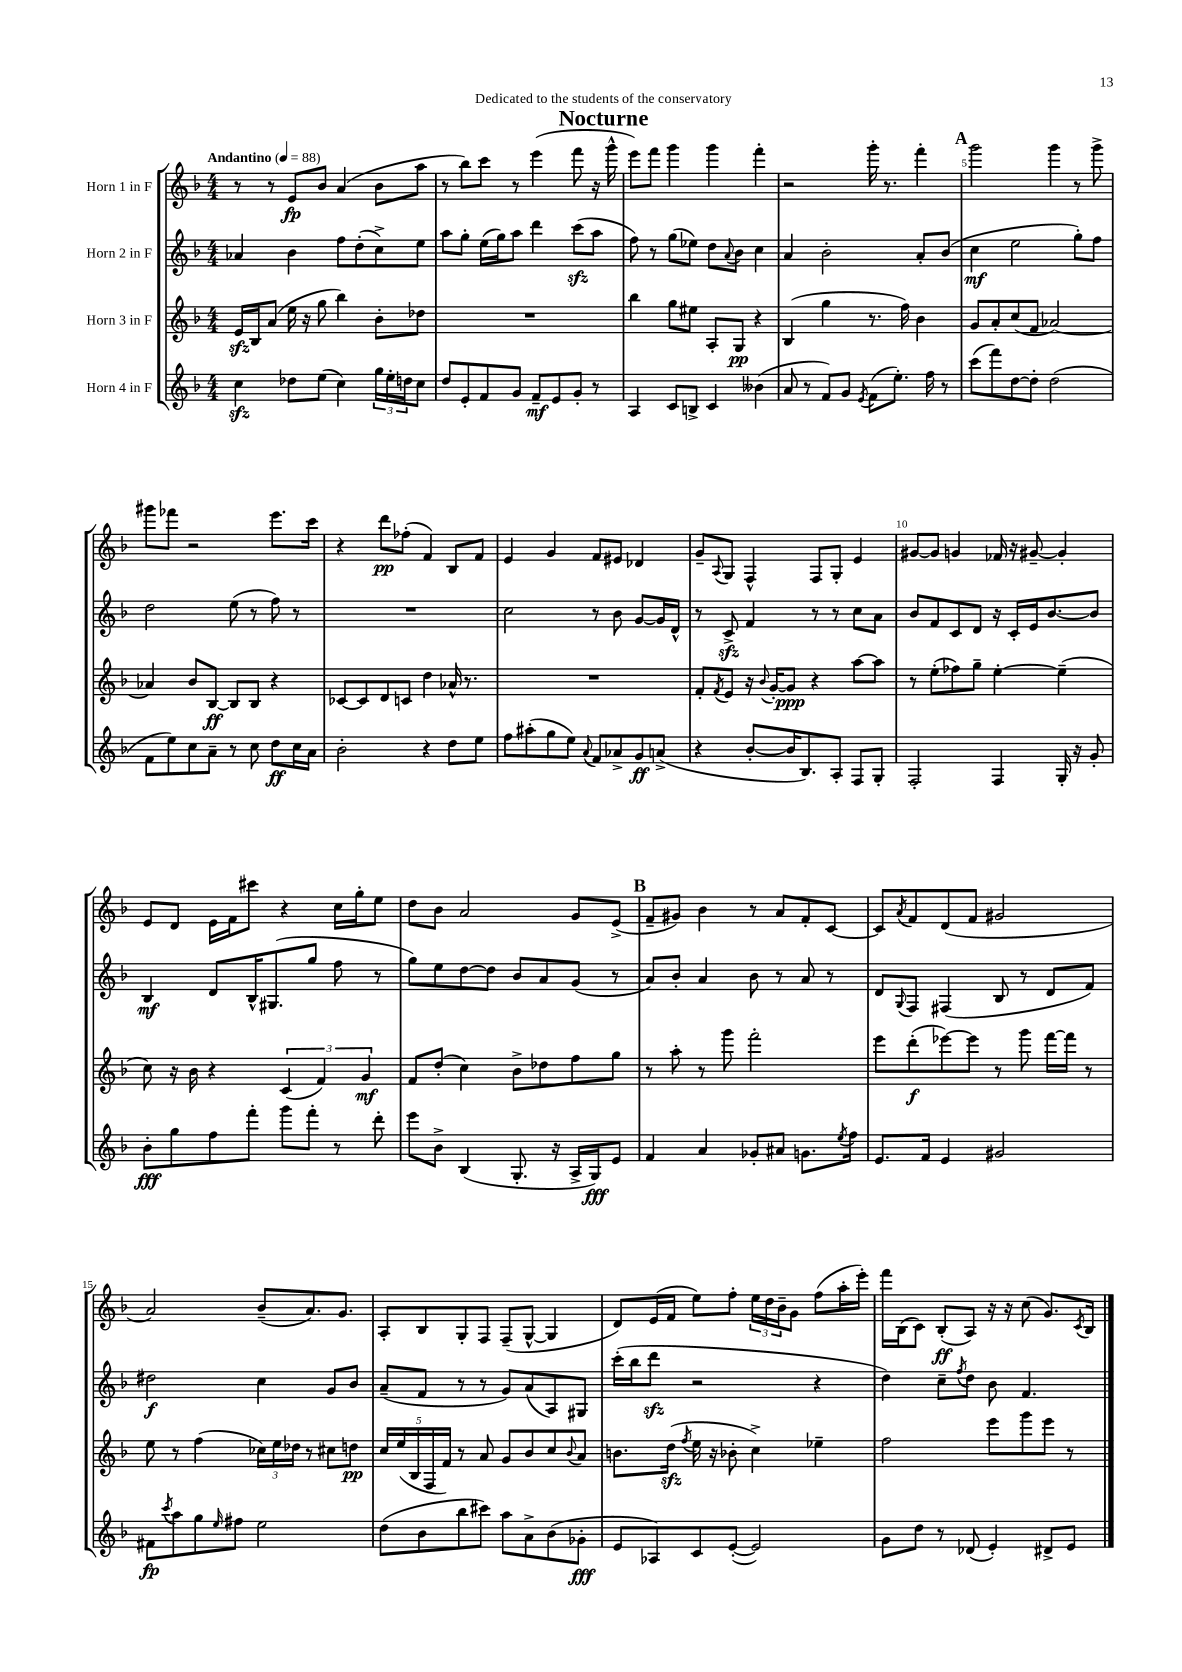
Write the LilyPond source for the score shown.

\header { title = "Nocturne" dedication = "Dedicated to the students of the conservatory" }
<<
\new StaffGroup <<
\new Staff = "s0" \with { instrumentName = "Horn 1 in F" } {
    \clef treble \key f \major \numericTimeSignature \time 4/4 \tempo "Andantino" 4 = 88
    r8 r8 e'8\fp bes'8 a'4( bes'8 a''8 |
    r8 bes''8) c'''8 r8 e'''4( f'''8 r16 g'''16-^ |
    e'''8) f'''8 g'''4 g'''4 f'''4-. |
    r2 g'''16-. r8. f'''4-. |
    \mark \markup { \bold "A" } g'''2 g'''4 r8 g'''8-> |
    gis'''8 fes'''8 r2 e'''8. c'''16 |
    r4 d'''8\pp fes''8-.( f'4) bes8 f'8 |
    e'4 g'4 f'8 eis'8 des'4 |
    g'8-- \appoggiatura { a8 } g8 f4-^ f8 g8-. e'4 |
    gis'8~ gis'8 g'4 fes'16 r16 gis'8~-- gis'4-. |
    e'8 d'8 e'16 f'16 cis'''8 r4 c''16 g''16-. e''8 |
    d''8 bes'8 a'2 g'8 e'8->( |
    \mark \markup { \bold "B" } f'8-- gis'8) bes'4 r8 a'8 f'8-. c'8~ |
    c'8 \acciaccatura { a'8 } f'8 d'8( f'8 gis'2 |
    a'2) bes'8--( a'8.) g'8. |
    a8-. bes8 g8-. f8 f8--( g8~-^ g4 |
    d'8) e'16( f'16 e''8) f''8-. \tuplet 3/2 { e''16 d''16 bes'16-- } g'8 f''8( a''16-. e'''16-.) |
    f'''16 bes16( c'8) bes8-.\ff( a8) r16 r16 c''8( g'8.) \acciaccatura { c'8 } bes16 \bar "|." |
}
\new Staff = "s1" \with { instrumentName = "Horn 2 in F" } {
    \clef treble \key f \major \numericTimeSignature \time 4/4
    aes'4 bes'4 f''8 d''8-.( c''8->) e''8 |
    a''8 g''8-. e''16( g''16) a''8 d'''4 c'''8\sfz( a''8 |
    f''8) r8 g''8( ees''8) d''8 \appoggiatura { a'8 } bes'8 c''4 |
    a'4 bes'2-. a'8-. bes'8( |
    \mark \markup { \bold "A" } c''4\mf e''2 g''8-.) f''8 |
    d''2 e''8( r8 f''8) r8 |
    R1 |
    c''2 r8 bes'8 g'8~ g'16 d'16-^ |
    r8 c'8->\sfz f'4 r8 r8 c''8 a'8 |
    bes'8 f'8 c'8 d'8 r16 c'16-. e'16 bes'8.~ bes'8 |
    bes4\mf d'8 bes16-^ gis8.( g''8 f''8 r8 |
    g''8) e''8 d''8~ d''8 bes'8 a'8 g'8( r8 |
    \mark \markup { \bold "B" } a'8) bes'8-. a'4 bes'8 r8 a'8 r8 |
    d'8 \appoggiatura { g8 } f8 fis4( bes8 r8 d'8 f'8) |
    dis''2\f c''4 g'8 bes'8 |
    a'8--( f'8 r8 r8 g'8) a'8( a8) gis8 |
    c'''16-.( bes''16 d'''8\sfz r2 r4 |
    d''4) c''8-- \acciaccatura { f''8 } d''8 bes'8 f'4. \bar "|." |
}
\new Staff = "s2" \with { instrumentName = "Horn 3 in F" } {
    \clef treble \key f \major \numericTimeSignature \time 4/4
    e'16\sfz bes16 a'8( e''16 r16 g''8 bes''4) bes'8-. des''8 |
    R1 |
    bes''4 g''8 eis''8 a8-. g8\pp r4 |
    bes4( g''4 r8. f''16) bes'4 |
    \mark \markup { \bold "A" } g'8 a'8-. c''8( f'8 aes'2~) |
    aes'4 bes'8 bes8~\ff bes8 bes8 r4 |
    ces'8~ ces'8 d'8 c'8 d''4 aes'16-^ r8. |
    R1 |
    f'8-. \acciaccatura { f'8 } e'8 r16 \appoggiatura { bes'8 } g'16~-. g'8\ppp r4 a''8~ a''8 |
    r8 e''8-.( fes''8) g''8-- e''4~-. e''4--( |
    c''8) r16 bes'16 r4 \tuplet 3/2 { c'4( f'4) g'4\mf } |
    f'8 d''8-.( c''4) bes'8-> des''8 f''8 g''8 |
    \mark \markup { \bold "B" } r8 a''8-. r8 g'''8 f'''2-. |
    e'''8 d'''8-.\f( ees'''8~) ees'''8 r8 g'''8 f'''16~ f'''16 r8 |
    e''8 r8 f''4( \tuplet 3/2 { ces''16) e''16 des''16 } r8 cis''8 d''8\pp |
    \tuplet 5/4 { c''16 e''16( bes16 f16 f'16) } r8 a'8 g'8 bes'8 c''8 \appoggiatura { bes'8 } a'8 |
    b'8. d''16\sfz( \acciaccatura { f''8 } e''16 r16 bes'8-. c''4->) ees''4-- |
    f''2 e'''8 g'''8 e'''8 r8 \bar "|." |
}
\new Staff = "s3" \with { instrumentName = "Horn 4 in F" } {
    \clef treble \key f \major \numericTimeSignature \time 4/4
    c''4\sfz des''8 e''8( c''4) \tuplet 3/2 { g''16 e''16-. d''16 } c''8 |
    d''8 e'8-. f'8 g'8 f'8--\mf e'8 g'8-. r8 |
    a4 c'8 b8-> c'4 beses'4( |
    a'8 r8 f'8) g'8 \acciaccatura { e'8 } f'8( e''8.-.) f''16 r8 |
    \mark \markup { \bold "A" } c'''8( f'''8) d''8~ d''8-. d''2( |
    f'8 e''8) c''8 a'8-- r8 c''8 d''8\ff c''16 a'16 |
    bes'2-. r4 d''8 e''8 |
    f''8 ais''8-.( g''8 e''8) \appoggiatura { a'8 } f'8 aes'8-> g'8\ff a'8->( |
    r4 bes'8~-. bes'16 bes8.) a8-. f8 g8-. |
    f2-. f4 g16-. r16 g'8-. |
    bes'8-.\fff g''8 f''8 f'''8-. g'''8 f'''8-. r8 d'''8-. |
    e'''8 bes'8-> bes4( g8.-. r16 a16-> g16\fff) e'8 |
    \mark \markup { \bold "B" } f'4 a'4 ges'8-. ais'8 g'8. \acciaccatura { e''8 } f''16 |
    e'8. f'16 e'4 gis'2 |
    fis'8\fp \acciaccatura { c'''8 } a''8 g''8 \grace { e''16 } fis''8 e''2 |
    d''8( bes'8 bes''8 cis'''8) a''8 a'8-> bes'8( ges'8-.\fff |
    e'8 aes8) c'8 e'8~-.( e'2) |
    g'8 d''8 r8 des'8( e'4-.) dis'8-> e'8 \bar "|." |
}
>>
>>
\layout { \context { \Score \override BarNumber.break-visibility = ##(#f #t #t) barNumberVisibility = #(every-nth-bar-number-visible 5) } }
